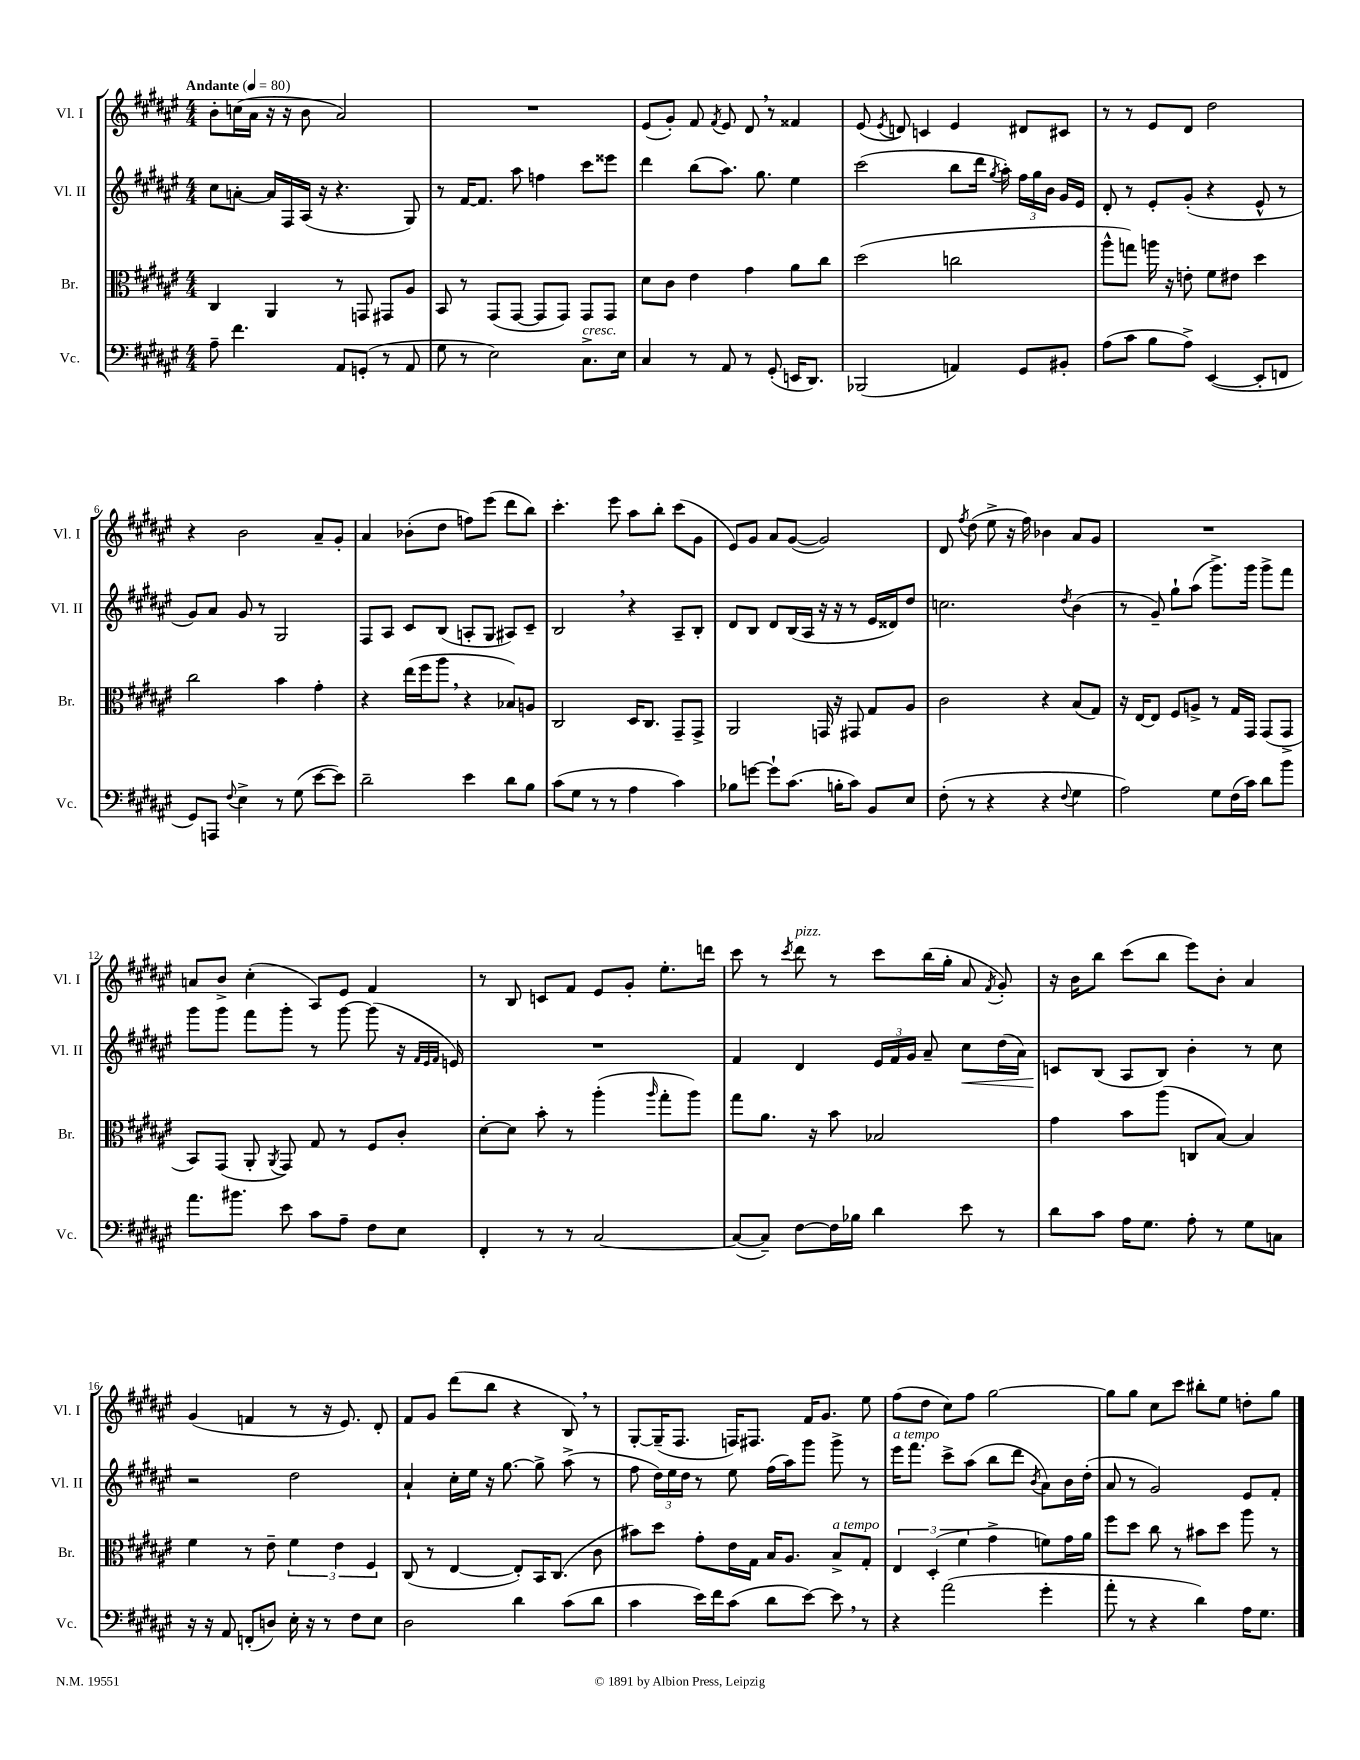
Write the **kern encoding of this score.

**kern	**kern	**kern	**kern
*staff4	*staff3	*staff2	*staff1
*clefF4	*clefC3	*clefG2	*clefG2
*k[f#c#g#d#a#e#]	*k[f#c#g#d#a#e#]	*k[f#c#g#d#a#e#]	*k[f#c#g#d#a#e#]
*M4/4	*M4/4	*M4/4	*M4/4
*MM80	*MM80	*MM80	*MM80
8A#~	4C#	8cc#	8b'
4.f#	.	[8a'	(16cc
.	.	.	16a#
.	4AA#	16a]	16r
.	.	16F#	16r
.	.	(16A#	8b
.	.	16r	.
8AA#	8r	4.r	2a#)
(8GG'	8GG	.	.
8r	8GG#	.	.
8AA#	8A#	8G#)	.
=	=	=	=
8G#	8BB	8r	1r
8r	8r	[16f#	.
.	.	8.f#]	.
2E#)	(8GG#	.	.
.	[8GG#	8aa#	.
.	8GG#]	4ff	.
.	8GG#)	.	.
8.C#^	8GG#	8ccc#	.
.	8GG#	8eee##	.
16E#	.	.	.
=	=	=	=
4C#	8d#	4ddd#	(8e#
.	8c#	.	8g#')
8r	4e#	(8bb	8f#
.	.	.	8qf#
8AA#	.	8.aa#)	8e#
8r	4g#	.	8d#
.	.	8.gg#	.
(8GG#'	.	.	8r
16EE	8a#	4ee#	4f##
8.DD#)	.	.	.
.	8cc#	.	.
=	=	=	=
(2BBB-	(2dd#	(2ccc#	(8e#
.	.	.	8qe#
.	.	.	8d)
.	.	.	4c
4AA)	2cc	8bb	4e#
.	.	16ddd#	.
.	.	8qgg#	.
.	.	16aa#')	.
8GG#	.	24ff#	8d#
.	.	24gg#	.
.	.	24b	.
8BB#'	.	16g#	8c#
.	.	16e#	.
=	=	=	=
(8A#	8aa#^^	8d#'	8r
8c#	8gg)	8r	8r
8B	16aa	8e#'	8e#
.	16r	.	.
8A#^)	8e'	(8g#'	8d#
([4EE#	8f#	4r	2dd#
.	8e#	.	.
8EE#']	4dd#	8e#^^	.
8FF	.	8r	.
=	=	=	=
8GG#)	2cc#	8g#)	4r
8AAA	.	8a#	.
8qqF#	.	.	.
4E#^	.	8g#	2b
.	.	8r	.
8r	4b	2G#	.
(8G#	.	.	.
[8e#	4g#'	.	8a#~
8e#])	.	.	8g#'
=	=	=	=
2d#~	4r	8F#	4a#
.	.	8A#	.
.	(16ee#	8c#	(8b-'
.	16ff#	.	.
.	8aa#	(8B	8dd#
4e#	4r	8A'	8ff)
.	.	8G#	(8eee#
8d#	8B-)	8A#)	8ddd#
8B	8A	8c#~	8bb)
=	=	=	=
(8c#	2C#	2B	4.ccc#'
8G#	.	.	.
8r	.	.	.
8r	.	.	8eee#
4A#	16D#	4r	8aa#
.	8.C#	.	.
.	.	.	8bb'
4c#)	8GG#~	8A#~	(8ccc#
.	8GG#^	8B'	8g#
=	=	=	=
8B-	2AA#	8d#	8e#)
[8g	.	8B	8g#
8g`]	.	8d#	8a#
(8.c#	.	(16B	([8g#
.	.	16A#	.
.	16GG	16r	2g#])
16B'	16r	16r	.
8c#)	8GG#	8r	.
8BB	8G#	16e#	.
.	.	16d##)	.
8E#	8A#	8dd#	.
=	=	=	=
(8F#'	2c#	2.cc	8d#
.	.	.	8qff#
8r	.	.	(8dd#
4r	.	.	8ee#^
.	.	.	16r
.	.	.	16ff#)
4r	4r	.	4b-
8qqF#	.	8qdd#	.
4G#	(8B	(4b	8a#
.	8G#)	.	8g#
=	=	=	=
2A#)	16r	8r	1r
.	[16E#	.	.
.	8E#]	8g#~)	.
.	8F#	8gg#`	.
.	8A^	(8aa#	.
8G#	8r	8.ggg#^)	.
(16F#	16G#	.	.
16c#)	16GG#	16ggg#	.
8d#	(8GG#	8ggg#^	.
8b	8GG#^	8fff#	.
=	=	=	=
8.a#	8BB)	8ggg#	8a
.	(8GG#	8ggg#	8b^
8.b#	.	.	.
.	8AA#'	8fff#	(4cc#'
.	8qAA#	.	.
8e#	8GG#)	8ggg#'	.
8c#	8G#	8r	8A#)
8A#~	8r	[8ggg#	8e#
8F#	8F#	(8ggg#]	4f#
8E#	8c#'	16r	.
.	.	32qqf#	.
.	.	32qqe#	.
.	.	32qqf#	.
.	.	16e)	.
=	=	=	=
4FF#'	[8d#'	1r	8r
.	8d#]	.	8B
8r	8b'	.	8c
8r	8r	.	8f#
[2C#	(4aa#'	.	8e#
.	.	.	8g#'
.	16qqaa#	.	.
.	8gg#'	.	8.ee#'
.	8aa#)	.	.
.	.	.	16ddd
=	=	=	=
(8C#_	8gg#	4f#	8ccc#
8C#~])	8.a#	.	8r
.	.	.	8qccc#
[8F#	.	4d#	8ddd#
.	16r	.	.
16F#]	8b	.	8r
16B-	.	.	.
4d#	2B-	24e#	8ccc#
.	.	24f#	.
.	.	24g#	.
.	.	8a#~	(16bb
.	.	.	16gg#'
8e#	.	8cc#	8a#
.	.	.	8qf#
8r	.	(16dd#	8g#')
.	.	16a#)	.
=	=	=	=
8d#	4g#	8c	16r
.	.	.	16b
8c#	.	(8B	8bb
16A#	8b	8A#	(8ccc#
8.G#	.	.	.
.	(8aa#	8B)	8bb
8A#'	8C	4b'	8eee#)
8r	[8B)	.	8b'
8G#	4B]	8r	4a#
8C	.	8cc#	.
=	=	=	=
16r	4f#	2r	(4g#
16r	.	.	.
8AA#	.	.	.
(8FF'	8r	.	4f
8D)	8e#~	.	.
16E#'	6f#	2dd#	8r
16r	.	.	.
8r	.	.	16r
.	6e#	.	.
.	.	.	8.e#)
8F#	.	.	.
.	6F#	.	.
8E#	.	.	8d#'
=	=	=	=
2D#	(8C#	4a#`	8f#
.	8r	.	8g#
.	[4E#	16cc#'	(8ddd#
.	.	16ee#	.
.	.	16r	8bb
.	.	[8.gg#	.
4d#	8E#'])	.	4r
.	16BB	8gg#^]	.
.	(8.C#	.	.
(8c#	.	(8aa#^	8B)
8d#	8c#	8r	8r
=	=	=	=
4c#	8b#)	8ff#	[8G#'
.	8dd#	24dd#)	(16G#~]
.	.	24ee#	.
.	.	.	8.F#
.	.	24dd#	.
16e#)	8g#'	8r	.
16f#	.	.	.
(8c#	16e#	8ee#	16F)
.	16G#	.	8.F#
8d#	16B	(16ff#	.
.	8.A#	16aa#)	.
[8e#)	.	8ggg#	16f#
.	.	.	8.g#
8e#]	8B^	8ggg#^	.
8r	8G#'	8r	8ee#
=	=	=	=
4r	6E#	16eee#	(8ff#
.	.	8.fff#	.
.	.	.	8dd#
.	(6D#'	.	.
(2a#	.	8ccc#^	8cc#)
.	6f#	.	.
.	.	(8aa#	8ff#
.	4g#^	8bb	[2gg#
.	.	8ddd#	.
.	.	8qb	.
4g#'	8f)	8a#)	.
.	16g#	16b	.
.	16a#	(16dd#'	.
=	=	=	=
8a#'	8ff#	8a#	8gg#]
8r	8dd#	8r	8gg#
4r	8cc#	2g#)	8cc#
.	8r	.	8ccc#
4d#)	8b#	.	8bb#'
.	8dd#	.	8ee#
16A#	8aa#	8e#	8dd'
8.G#	.	.	.
.	8r	8f#'	8gg#
==	==	==	==
*-	*-	*-	*-
